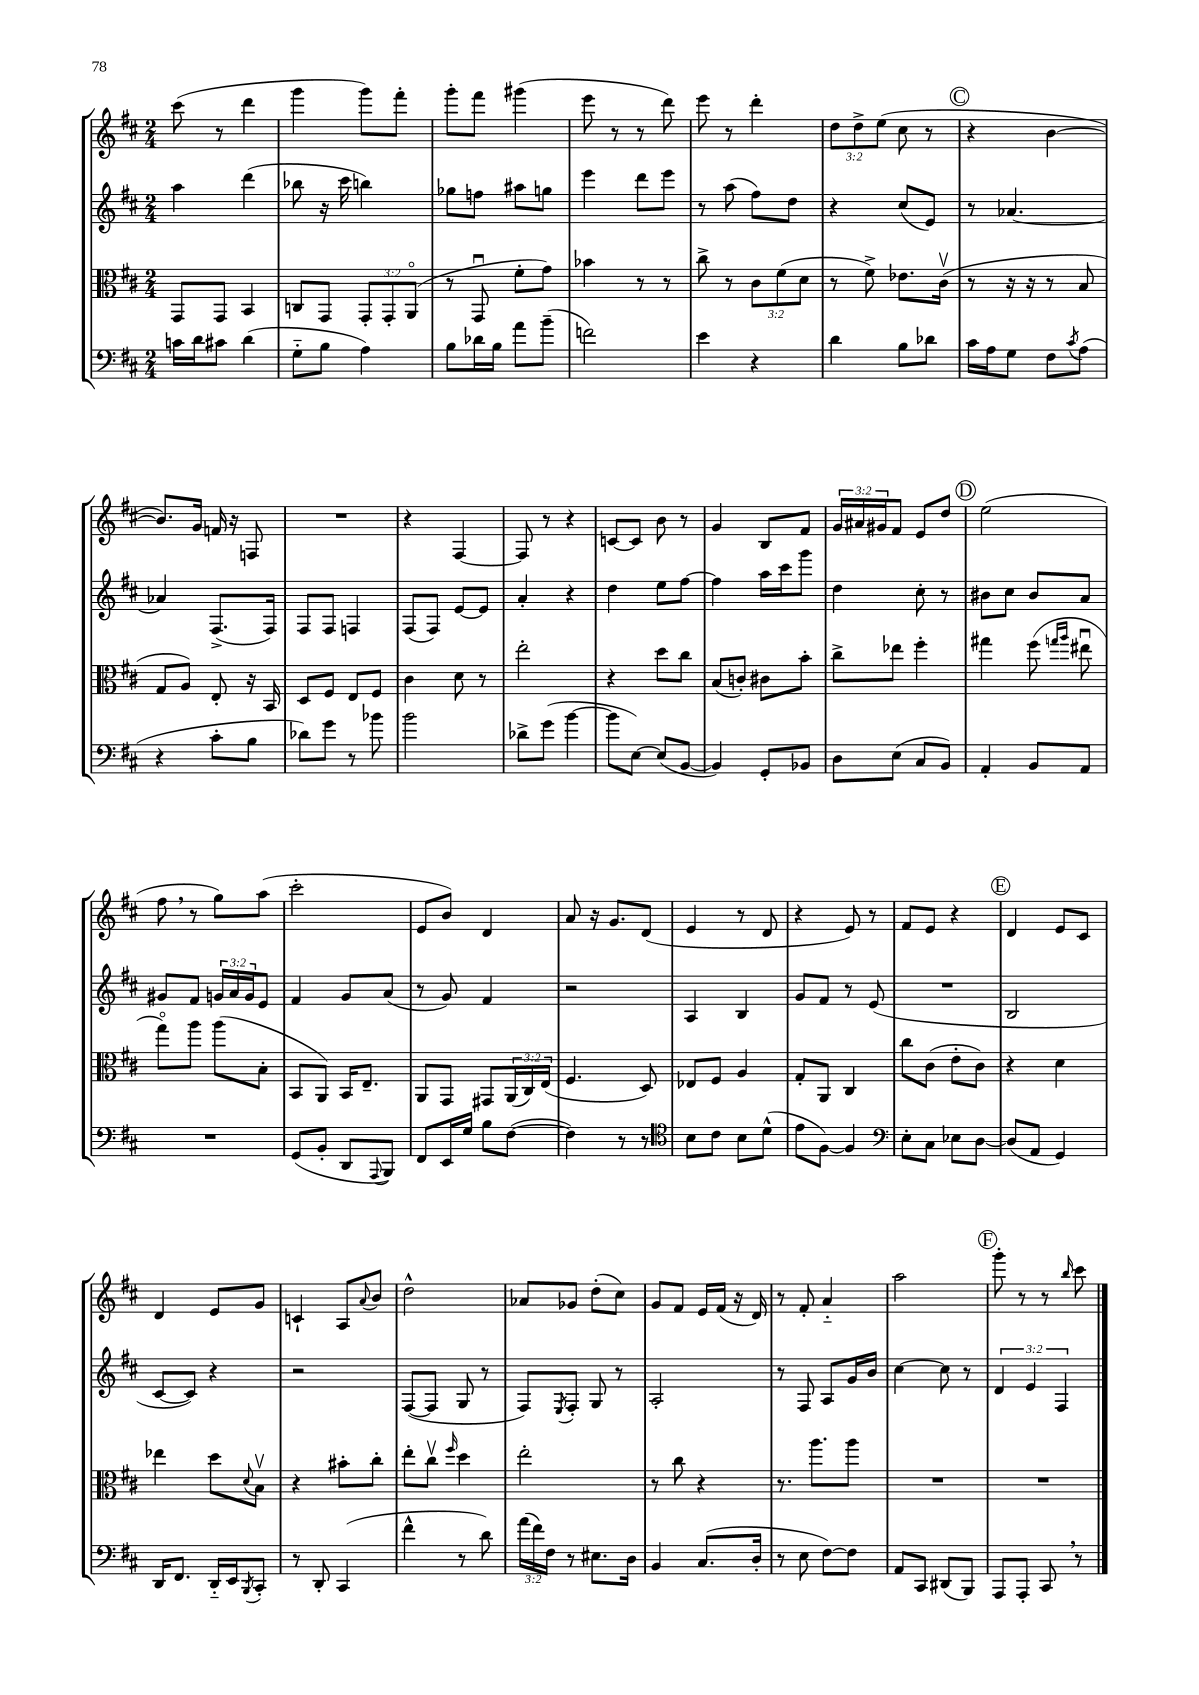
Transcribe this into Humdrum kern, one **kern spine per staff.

**kern	**kern	**kern	**kern
*staff4	*staff3	*staff2	*staff1
*clefF4	*clefC3	*clefG2	*clefG2
*k[f#c#]	*k[f#c#]	*k[f#c#]	*k[f#c#]
*M2/4	*M2/4	*M2/4	*M2/4
16c\LL	8GG/L	4aa\	(8ccc#\
16d\J	.	.	.
8c#\J	8GG/J	.	8r
(4d\	4BB/	(4ddd\	4ddd\
=	=	=	=
8G'~\L	8C/L	8bb-\	4ggg\
8B\J	8GG/J	16r	.
.	.	16ccc#\	.
4A\)	12GG'/L	4bb\)	8ggg\L)
.	12GG'/	.	.
.	.	.	8fff#'\J
.	(12AAo/J	.	.
=	=	=	=
8B\L	8r	8gg-\L	8ggg'\L
16d-\L	8GGu/	8ff\J	8fff#\J
16B\JJ	.	.	.
8a\L	8f#'\L	8aa#\L	(4ggg#\
(8b~\J	8g\J)	8gg\J	.
=	=	=	=
2f\)	4b-\	4eee\	8eee\
.	.	.	8r
.	8r	8ddd\L	8r
.	8r	8eee\J	8ddd\)
=	=	=	=
4e\	8cc#^\	8r	8eee\
.	8r	(8aa\	8r
4r	12c#\L	8ff#\L)	4ddd'\
.	(12f#\	.	.
.	.	8dd\J	.
.	12d\J	.	.
=	=	=	=
4d\	8r	4r	12dd\L
.	.	.	12dd^\
.	8f#^\)	.	.
.	.	.	(12ee\J
8B\L	8.e-\L	(8cc#/L	8cc#\
8d-\J	.	8e/J)	8r
.	(16c#v\Jk	.	.
=	=	=	=
16c#\LL	8r	8r	4r
16A\J	.	.	.
8G\J	16r	[4.a-/	.
.	16r	.	.
8F#\L	8r	.	[4b\
8qc#/	.	.	.
(8A\J	8B/	.	.
=	=	=	=
4r	8G/L	4a-/]	8.b/]L)
.	8A/J)	.	.
.	.	.	16g/Jk
8c#'\L	8E'/	(8.F#^/L	16f/
.	.	.	16r
8B\J	16r	.	8F/
.	16BB/	16F#/Jk)	.
=	=	=	=
8d-\L)	8D/L	8F#/L	2r
8g\J	8F#/J	8F#/J	.
8r	8E/L	4F/	.
8b-\	8F#/J	.	.
=	=	=	=
2b\	4c#\	(8F#/L	4r
.	.	8F#/J)	.
.	8d\	[8e/L	[4F#/
.	8r	8e/]J	.
=	=	=	=
8d-^\L	2ee'\	4a'/	8F#/]
(8g\J	.	.	8r
[4b\	.	4r	4r
=	=	=	=
8b\]L	4r	4dd\	[8c/L
[8E\J)	.	.	8c/]J
(8E/]L	8dd\L	8ee\L	8b\
[8BB/J	8cc#\J	[8ff#\J	8r
=	=	=	=
4BB/])	(8B/L	4ff#\]	4g/
.	8c'/J)	.	.
8GG'/L	8c#\L	16aa\LL	8B/L
.	.	16ccc#\J	.
8BB-/J	8b'\J	8ggg\J	8f#/J
=	=	=	=
8D\L	8cc#^\L	4dd\	24g/LL
.	.	.	24a#/
.	.	.	24g#/J
(8E\J	8ee-\J	.	8f#/J
8C#/L	4ff#'\	8cc#'\	8e/L
8BB/J)	.	8r	8dd/J
=	=	=	=
4AA'/	4gg#\	8b#\L	(2ee\
.	.	8cc#\J	.
8BB/L	(8ff#\	8b#/L	.
.	16qqgg/LL	.	.
.	16qqaa/JJ	.	.
8AA/J	8ee#u\	8a/J	.
=	=	=	=
2r	8ggo\L)	8g#/L	8ff#\
.	8aa\J	8f#/J	8r
.	(8aa\L	24g/LL	8gg\L)
.	.	24a/	.
.	.	24g/J	.
.	8B'\J	8e/J	(8aa\J
=	=	=	=
(8GG/L	8BB/L	4f#/	2ccc#'\
8BB'/J	8AA/J)	.	.
8DD/L	16BB/LK	8g/L	.
.	8.E~/J	.	.
8qqAAA/	.	.	.
8BBB/J)	.	(8a/J	.
=	=	=	=
8FF#/L	8AA/L	8r	8e/L
16EE/L	8GG/J	8g/)	8b/J)
16G/JJ	.	.	.
8B\L	8GG#/L	4f#/	4d/
([8F#\J	(24AA/L	.	.
.	24C#/)	.	.
.	(24E/JJ	.	.
=	=	=	=
4F#\])	4.F#/	2r	8a/
.	.	.	16r
.	.	.	8.g/L
8r	.	.	.
8r	8D/)	.	(8d/J
=	=	=	=
*clefC4	*	*	*
8B\L	8E-/L	4A/	4e/
8c#\J	8F#/J	.	.
8B\L	4A/	4B/	8r
(8d^^\J	.	.	8d/
=	=	=	=
8e\L	8G'/L	8g/L	4r
[8F#\J)	8AA/J	8f#/J	.
4F#/]	4C#/	8r	8e/)
.	.	(8e/	8r
=	=	=	=
*clefF4	*	*	*
8E'\L	8cc#\L	2r	8f#/L
8C#\J	(8c#\J	.	8e/J
8E-\L	8e'\L	.	4r
[8D\J	8c#\J)	.	.
=	=	=	=
(8D/]L	4r	2B/	4d/
8AA/J	.	.	.
4GG/)	4d\	.	8e/L
.	.	.	8c#/J
=	=	=	=
16DD/LK	4ee-\	[8c#/L	4d/
8.FF#/J	.	.	.
.	.	8c#/]J)	.
16DD'~/LL	8dd\L	4r	8e/L
16EE/J	.	.	.
8qBBB/	8qqd/	.	.
8CC#'/J	8Bv\J	.	8g/J
=	=	=	=
8r	4r	2r	4c`/
8DD'/	.	.	.
(4CC#/	8b#'\L	.	8A/L
.	.	.	8qqa/
.	8cc#'\J	.	8b/J
=	=	=	=
4f#^^\	8ee'\L	([8F#/L	2dd^^\
.	8cc#v\J	8F#/]J	.
.	16qqff#/	.	.
8r	4dd\	8G/	.
8d\)	.	8r	.
=	=	=	=
(24a\LL	2ee'\	8F#/L)	8a-/L
24f#\)	.	.	.
24F#\JJ	.	.	.
.	.	8qE/	.
8r	.	8F#'/J	8g-/J
8.E#\L	.	8G/	(8dd'\L
.	.	8r	8cc#\J)
16D\Jk	.	.	.
=	=	=	=
4BB/	8r	2A'/	8g/L
.	8cc#\	.	8f#/J
(8.C#/L	4r	.	16e/LL
.	.	.	(16f#/JJ
.	.	.	16r
16D'/Jk	.	.	16d/)
=	=	=	=
8r	8.r	8r	8r
8E\	.	8F#/	8f#'/
.	8.aa\L	.	.
[8F#\L)	.	8A/L	4a'~/
8F#\]J	8aa\J	16g/L	.
.	.	16b/JJ	.
=	=	=	=
8AA/L	2r	[4cc#\	2aa\
8CC#/J	.	.	.
(8DD#/L	.	8cc#\]	.
8BBB/J)	.	8r	.
=	=	=	=
8AAA/L	2r	6d/	8ggg'\
8AAA'/J	.	.	8r
.	.	6e/	.
8CC#/	.	.	8r
.	.	6F#/	.
.	.	.	16qqbb/
8r	.	.	8ccc#\
==	==	==	==
*-	*-	*-	*-
